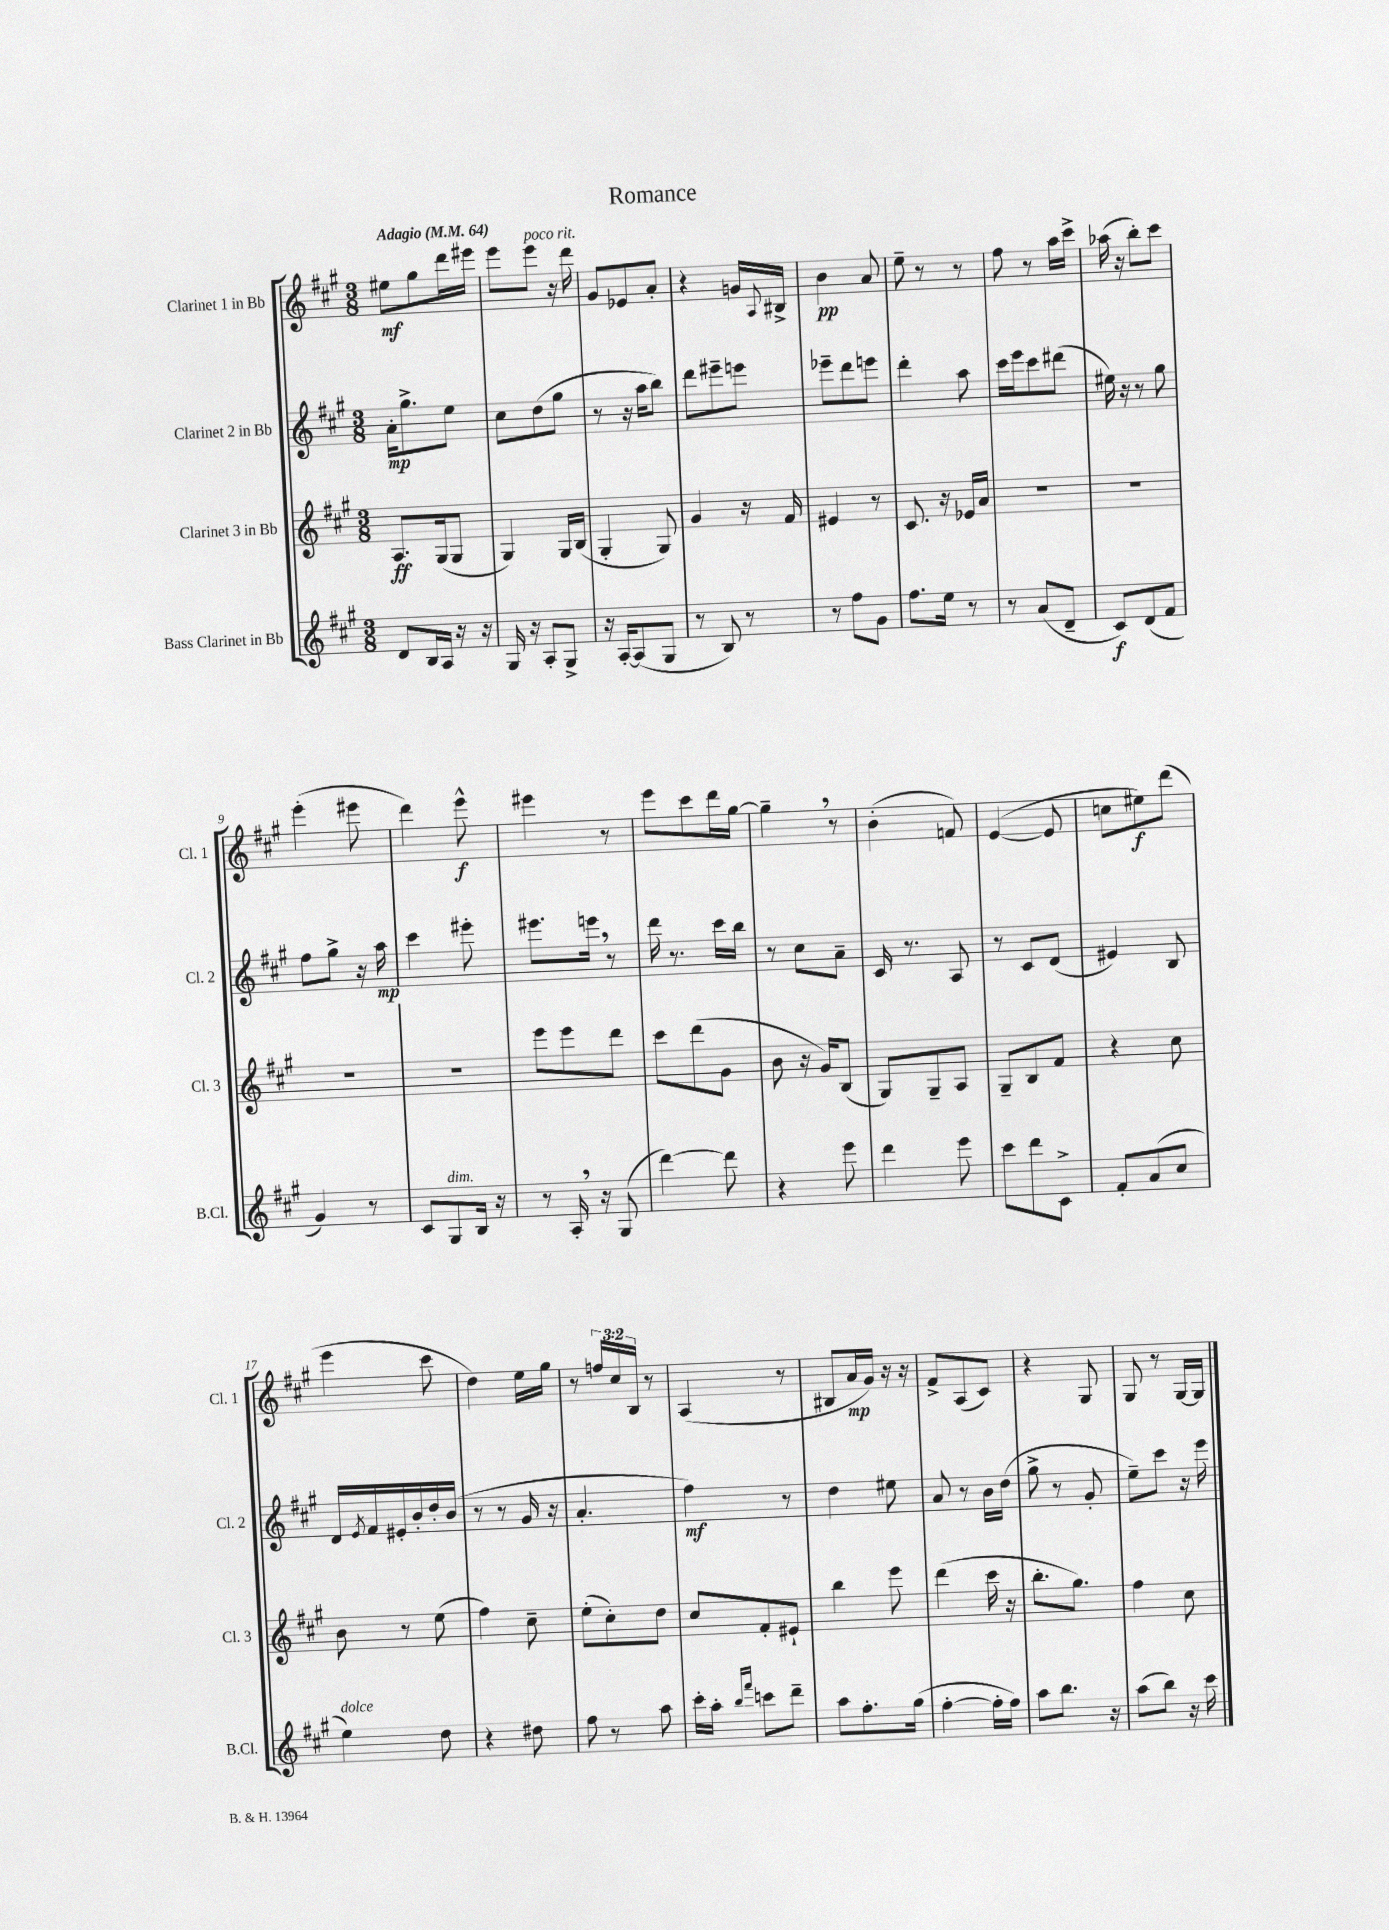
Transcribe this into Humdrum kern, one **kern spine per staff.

**kern	**dynam	**kern	**dynam	**kern	**dynam	**kern	**dynam
*part4	*part4	*part3	*part3	*part2	*part2	*part1	*part1
*staff4	*staff4	*staff3	*staff3	*staff2	*staff2	*staff1	*staff1
*I"Bass Clarinet in Bb	*	*I"Clarinet 3 in Bb	*	*I"Clarinet 2 in Bb	*	*I"Clarinet 1 in Bb	*
*I'B.Cl.	*	*I'Cl. 3	*	*I'Cl. 2	*	*I'Cl. 1	*
*clefG2	*	*clefG2	*	*clefG2	*	*clefG2	*
*k[f#c#g#]	*	*k[f#c#g#]	*	*k[f#c#g#]	*	*k[f#c#g#]	*
*M3/8	*	*M3/8	*	*M3/8	*	*M3/8	*
*MM64	*	*MM64	*	*MM64	*	*MM64	*
=1	=1	=1	=1	=1	=1	=1	=1
!	!	!	!	!	!	!LO:TX:a:B:t=Adagio	!
8d/L	.	8.A/L	ff	16a'\KL	mp	8ee#X\L	mf
.	.	.	.	8.gg#^\	.	.	.
16B/L	.	.	.	.	.	8gg#\	.
16A/JJ	.	(16G#/k	.	.	.	.	.
16r	.	8G#/J	.	8ee\J	.	16ddd\L	.
16r	.	.	.	.	.	16eee#X\JJ	.
=2	=2	=2	=2	=2	=2	=2	=2
16G#/	.	4G#/)	.	8cc#\L	.	8eee\L	.
16r	.	.	.	.	.	.	.
!	!	!	!	!	!	!LO:TX:a:i:t=poco rit.	!
8A'/L	.	.	.	(8dd\	.	8eee\J	.
8G#^/J	.	16G#/LL	.	8gg#\J	.	16r	.
.	.	(16B/JJ	.	.	.	16ddd\	.
=3	=3	=3	=3	=3	=3	=3	=3
16r	.	4G#'/	.	8r	.	8g#/L	.
[16A'/KL	.	.	.	.	.	.	.
(8A/]	.	.	.	16r	.	8e-X/	.
.	.	.	.	16aa\KL	.	.	.
8G#/J	.	8G#/)	.	8bb\J)	.	8a'/J	.
=4	=4	=4	=4	=4	=4	=4	=4
8r	.	4g#/	.	8ddd\L	.	4r	.
8B/)	.	.	.	8eee#X~\	.	.	.
8r	.	16r	.	8eeen\J	.	16gn/LL	.
.	.	.	.	.	.	8qqA/	.
.	.	16f#/	.	.	.	16B#X^/JJ	.
=5	=5	=5	=5	=5	=5	=5	=5
8r	.	4e#X/	.	8eee-X~\L	.	4b\	pp
8ff#\L	.	.	.	8ddd\	.	.	.
8g#\J	.	8r	.	8eeen\J	.	8a/	.
=6	=6	=6	=6	=6	=6	=6	=6
8.ff#\L	.	8.c#/	.	4ddd'\	.	8ee~\	.
.	.	.	.	.	.	8r	.
16ee\Jk	.	16r	.	.	.	.	.
8r	.	16e-X/LL	.	8aa\	.	8r	.
.	.	16a/JJ	.	.	.	.	.
=7	=7	=7	=7	=7	=7	=7	=7
8r	.	4.r	.	16ccc#\LL	.	8ff#\	.
.	.	.	.	16eee\J	.	.	.
(8a/L	.	.	.	8ccc#\	.	8r	.
8d~/J	.	.	.	(8ddd#X\J	.	16aa\LL	.
.	.	.	.	.	.	16ccc#^\JJ	.
=8	=8	=8	=8	=8	=8	=8	=8
8c#/L)	f	4.r	.	16ee#X\)	.	(16aa-X\	.
.	.	.	.	16r	.	16r	.
(8d/	.	.	.	8r	.	8bb'\L)	.
8f#/J	.	.	.	8gg#\	.	8ccc#\J	.
!!LO:LB:g=z
=9	=9	=9	=9	=9	=9	=9	=9
4g#/)	.	4.r	.	8ff#\L	.	(4eee'\	.
.	.	.	.	8gg#^\J	.	.	.
8r	.	.	.	16r	.	8eee#X\	.
.	.	.	.	16aa\	mp	.	.
=10	=10	=10	=10	=10	=10	=10	=10
8c#/L	.	4.r	.	4ccc#\	.	4ddd\)	.
!LO:TX:a:i:t=dim.	!	!	!	!	!	!	!
8G#/	.	.	.	.	.	.	.
16B/Jk	.	.	.	8eee#X'\	.	8eee^^\	f
16r	.	.	.	.	.	.	.
=11	=11	=11	=11	=11	=11	=11	=11
8r	.	8eee\L	.	8.eee#X\L	.	4eee#X\	.
16A',/	.	8eee\	.	.	.	.	.
16r	.	.	.	16eeen,\Jk	.	.	.
(8G#/	.	8ddd\J	.	8r	.	8r	.
=12	=12	=12	=12	=12	=12	=12	=12
[4ddd\)	.	8ccc#\L	.	16ddd\	.	8eee\L	.
.	.	.	.	8.r	.	.	.
.	.	(8ddd\	.	.	.	8ccc#\	.
8ddd\]	.	8g#\J	.	16ccc#\LL	.	16ddd\L	.
.	.	.	.	16bb\JJ	.	[16gg#\JJ	.
=13	=13	=13	=13	=13	=13	=13	=13
4r	.	8b\	.	8r	.	4gg#~,\]	.
.	.	16r	.	8cc#\L	.	.	.
.	.	16g#/KL)	.	.	.	.	.
8eee\	.	(8B/J	.	8a~\J	.	8r	.
=14	=14	=14	=14	=14	=14	=14	=14
4ddd\	.	8G#/L)	.	16c#/	.	(4b'\	.
.	.	.	.	8.r	.	.	.
.	.	8G#~/	.	.	.	.	.
8eee\	.	8A/J	.	8A/	.	8fn/)	.
=15	=15	=15	=15	=15	=15	=15	=15
8ccc#\L	.	8G#~/L	.	8r	.	([4e/	.
8ddd\	.	8B/	.	8c#/L	.	.	.
8c#^\J	.	8f#/J	.	(8d/J	.	8e/]	.
=16	=16	=16	=16	=16	=16	=16	=16
8f#'/L	.	4r	.	4e#X/)	.	8ccn\L	.
(8a/	.	.	.	.	.	8ee#X\)	f
8cc#/J	.	8cc#\	.	8B/	.	(8ddd\J	.
!!LO:LB:g=z
=17	=17	=17	=17	=17	=17	=17	=17
!LO:TX:a:i:t=dolce	!	!	!	!	!	!	!
4ee\)	.	8b\	.	16d/LL	.	4eee\	.
.	.	.	.	8qe/	.	.	.
.	.	.	.	16f#/	.	.	.
.	.	8r	.	16e#X'/	.	.	.
.	.	.	.	16b'/	.	.	.
8dd\	.	(8ee\	.	16dd'/	.	8ccc#\	.
.	.	.	.	(16b/JJ	.	.	.
=18	=18	=18	=18	=18	=18	=18	=18
4r	.	4ff#\)	.	8r	.	4dd\)	.
.	.	.	.	8r	.	.	.
8dd#X\	.	8cc#~\	.	16g#/	.	16ee\LL	.
.	.	.	.	16r	.	16gg#\JJ	.
=19	=19	=19	=19	=19	=19	=19	=19
8ff#\	.	(8ee'\L	.	4.a'/	.	8r	.
8r	.	8cc#'\)	.	.	.	24ffn/LL	.
.	.	.	.	.	.	24cc#/	.
.	.	.	.	.	.	24B/JJ	.
8aa\	.	8dd\J	.	.	.	8r	.
=20	=20	=20	=20	=20	=20	=20	=20
16ccc#'\LL	.	8cc#/L	.	4ff#\)	mf	(4A/	.
16aa'\JJ	.	.	.	.	.	.	.
16qqbb/LL	.	.	.	.	.	.	.
16qqfff#/JJ	.	.	.	.	.	.	.
8cccn\L	.	8f#'/	.	.	.	.	.
8ddd~\J	.	8e#X`/J	.	8r	.	8r	.
=21	=21	=21	=21	=21	=21	=21	=21
8aa\L	.	4bb\	.	4dd\	.	8B#X/L	.
8.ff#'\	.	.	.	.	.	16a/L	mp
.	.	.	.	.	.	16g#/JJ)	.
.	.	8eee\	.	8ee#X\	.	16r	.
(16gg#\Jk	.	.	.	.	.	16r	.
=22	=22	=22	=22	=22	=22	=22	=22
[4ff#'\	.	(4ddd\	.	8a/	.	8f#^/L	.
.	.	.	.	8r	.	(8A/	.
16ff#'\LL]	.	16ccc#\	.	16b\LL	.	8c#/J)	.
16ff#\JJ)	.	16r	.	(16dd\JJ	.	.	.
=23	=23	=23	=23	=23	=23	=23	=23
8aa\L	.	8.bb'\L	.	8gg#^\	.	4r	.
8.bb\J	.	.	.	8r	.	.	.
.	.	8.gg#\J)	.	.	.	.	.
.	.	.	.	8g#'/	.	8G#/	.
16r	.	.	.	.	.	.	.
=24	=24	=24	=24	=24	=24	=24	=24
(8aa\L	.	4ff#\	.	8ee~\L)	.	8G#/	.
8bb\J)	.	.	.	8ccc#\J	.	8r	.
16r	.	8cc#\	.	16r	.	[16G#/LL	.
16ccc#\	.	.	.	16eee\	.	16G#/JJ]	.
==	==	==	==	==	==	==	==
*-	*-	*-	*-	*-	*-	*-	*-
